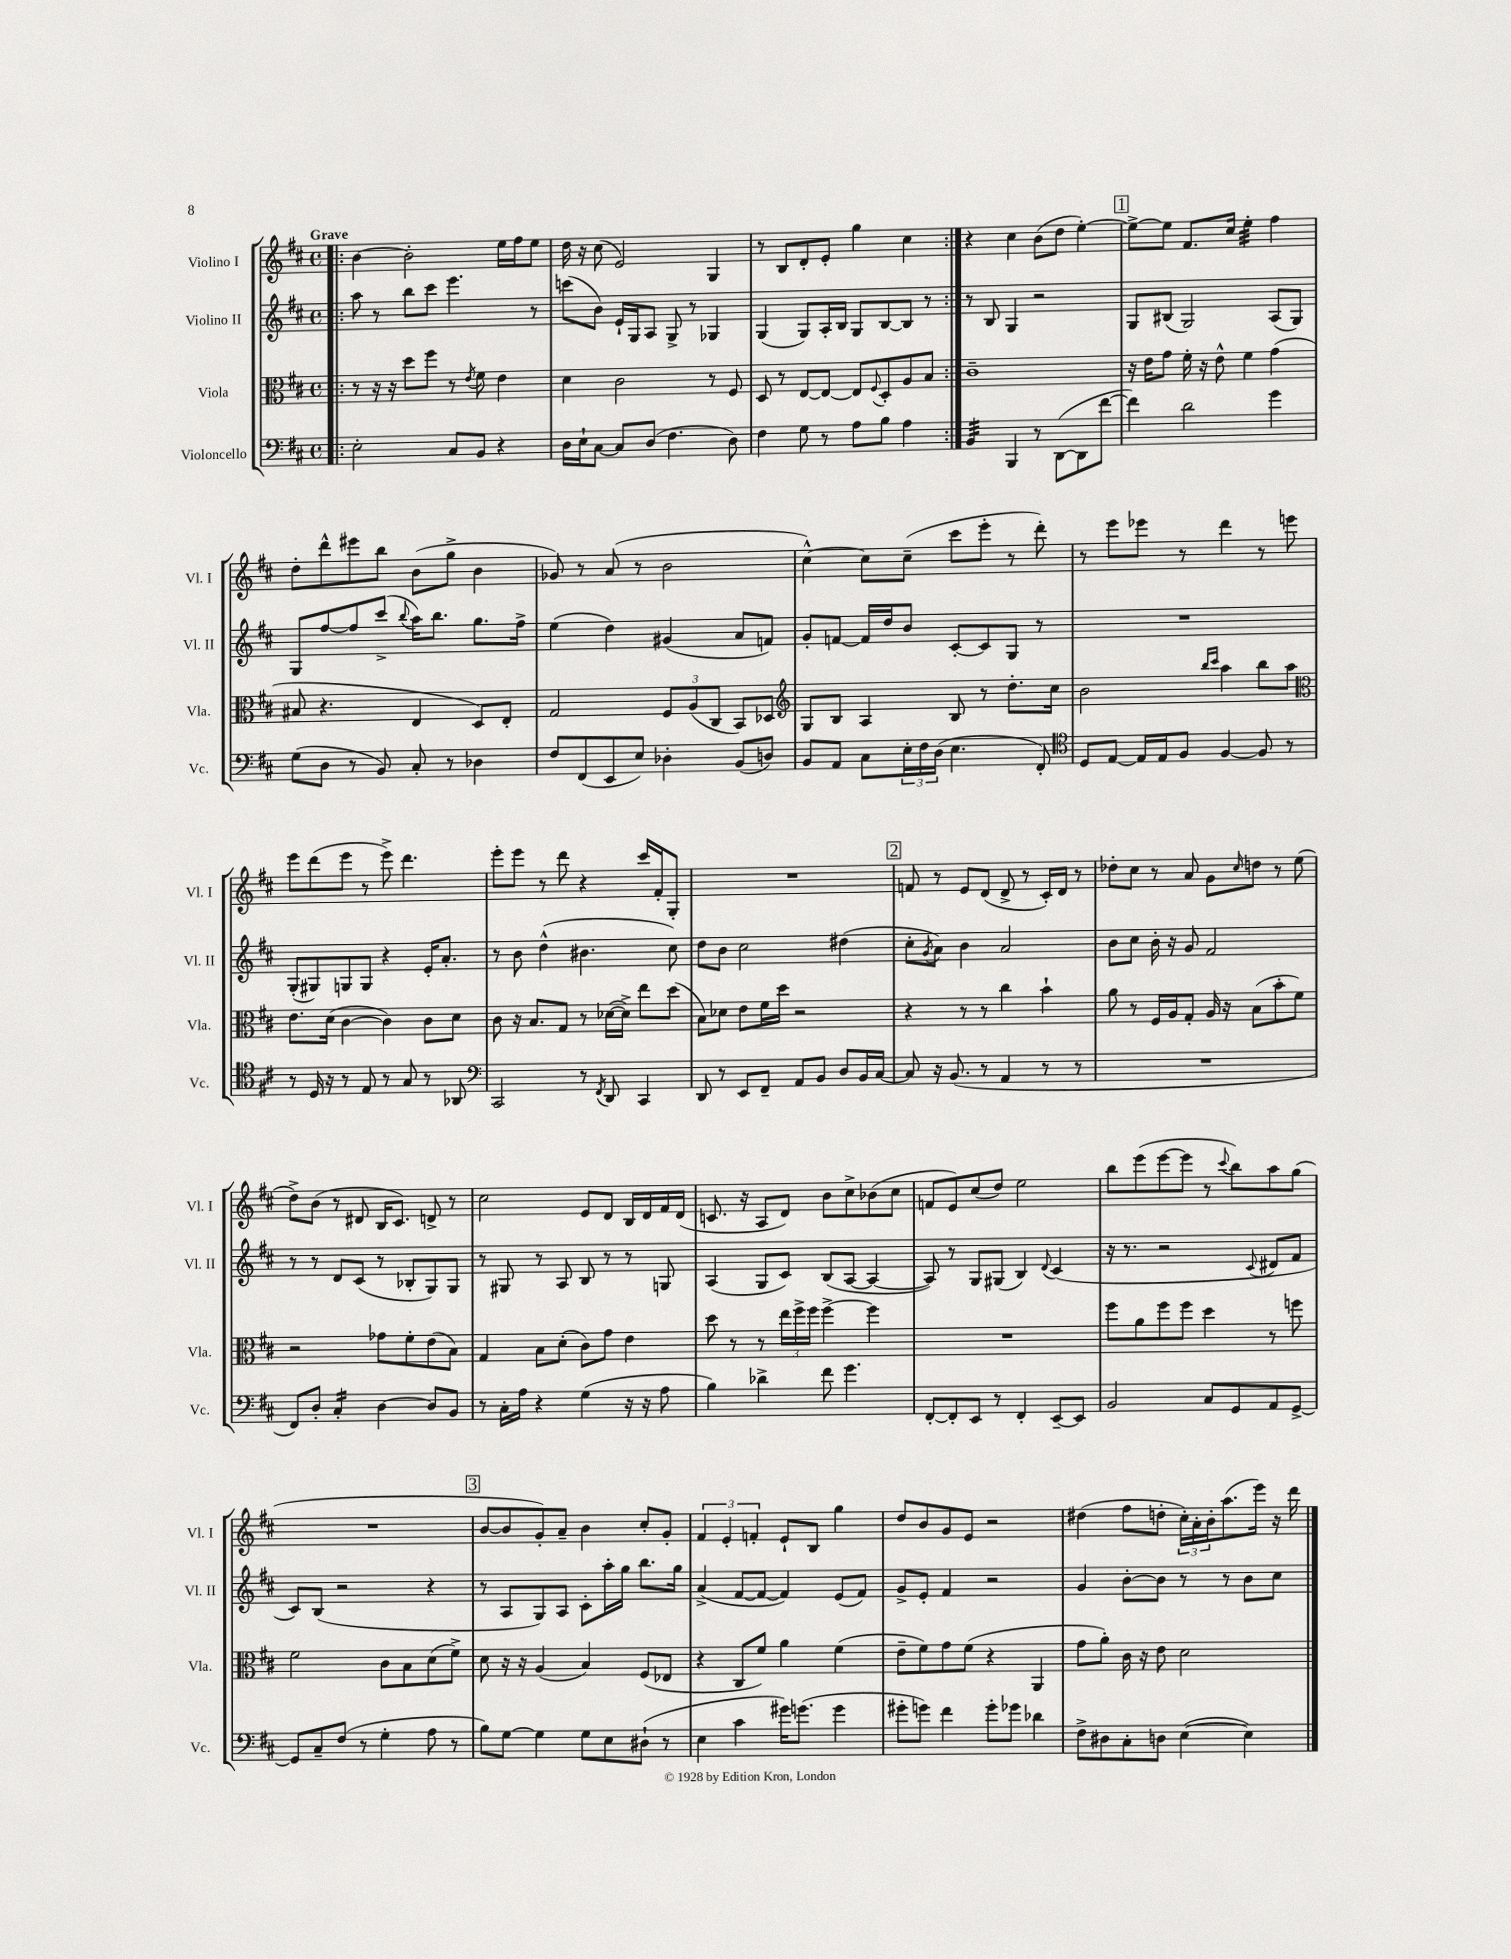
<<
\new StaffGroup <<
\new Staff = "s0" \with { instrumentName = "Violino I" shortInstrumentName = "Vl. I" } {
    \clef treble \key d \major \defaultTimeSignature \time 4/4 \tempo "Grave"
    \repeat volta 2 { \bar ".|:" b'4~ b'2-. e''16 fis''16 e''8 |
    d''16 r16 cis''8( e'2) g4 |
    r8 b8 d'8-. e'8-. g''4 cis''4 | }
    r4 cis''4 b'8( d''8 e''4~-.) |
    \mark \markup { \box "1" } e''8~-> e''8 fis'8. cis''16 e''4:32-. fis''4 |
    d''8-. d'''8-^ eis'''8 b''8 b'8( g''8-> b'4 |
    ges'8) r8 a'8( r8 b'2 |
    cis''4~-^) cis''8 cis''8--( cis'''8 e'''8-. r8 d'''8-.) |
    r8 e'''8 ees'''8 r8 d'''4 r8 e'''8 |
    e'''8 d'''8( e'''8 r8 e'''8->) d'''4. |
    e'''8-. e'''8 r8 d'''8 r4 cis'''16 fis'16-. g8-. |
    R1 |
    \mark \markup { \box "2" } f'8 r8 e'8 d'8( d'8-> r8 cis'16-.) d'16 r8 |
    des''8-. cis''8 r8 a'8 g'8 \grace { cis''16 } d''8 r8 e''8( |
    d''8->) b'8( r8 dis'8 b16 cis'8.) d'8-> r8 |
    cis''2 e'8 d'8 b16 d'16 fis'16 d'16( |
    c'8. r16 a8 d'8) b'8 cis''8-> bes'8( cis''8 |
    f'8 e'8) cis''8( d''8) e''2 |
    b''8 e'''8( e'''8~ e'''8 r8 \appoggiatura { cis'''8 } b''8) a''8 g''8( |
    R1 |
    \mark \markup { \box "3" } b'8~ b'8 g'8-.) a'8-- b'4 cis''8-. g'8-. |
    \tuplet 3/2 { fis'4 e'4-. f'4-. } e'8-! b8 g''4 |
    d''8 b'8 g'8 e'8 r2 |
    dis''4( fis''8 d''8-. \tuplet 3/2 { cis''16-.) a'16-. b'16-. } a''8.( e'''16) r16 d'''16 \bar "|." |
}
\new Staff = "s1" \with { instrumentName = "Violino II" shortInstrumentName = "Vl. II" } {
    \clef treble \key d \major \defaultTimeSignature \time 4/4
    \repeat volta 2 { \bar ".|:" a''8 r8 b''8 cis'''8 e'''4. r8 |
    c'''8( b'8) e'16-! g16 a8 g8-> r8 ges4 |
    g4( g8) a16-. b16 g8 b8~ b8 r8 | }
    r8 b8 g4 r2 |
    \mark \markup { \box "1" } g8 bis8( g2) a8( g8) |
    g8 fis''8~ fis''8 cis'''8->( \appoggiatura { b''8 } a''16) b''8. g''8. fis''16-> |
    e''4( d''4) gis'4( a'8 f'8) |
    g'8-. f'8~ f'16 d''16 b'8 cis'8~-. cis'8 g8 r8 |
    R1 |
    g8-.( gis8) g8 g8 r4 e'16-. a'8.-. |
    r8 b'8 d''4-^( bis'4. cis''8) |
    d''8 b'8 cis''2 dis''4( |
    \mark \markup { \box "2" } cis''8-. \acciaccatura { g'8 } a'8) b'4 a'2 |
    b'8 cis''8 b'16-. r16 g'8 fis'2 |
    r8 r8 d'8 cis'8( r8 bes8-. g8) g8 |
    r8 gis8 r8 a8 b8 r8 r8 g8 |
    a4( g8 cis'8) b8( a8~ a4~ |
    a8) r8 g8 gis8( b4) \appoggiatura { d'8 } cis'4( |
    r16 r8. r2 \appoggiatura { cis'8 } dis'8 fis'8 |
    cis'8) b8( r2 r4 |
    \mark \markup { \box "3" } r8 a8 g8) a8 cis'8-. a''16-. g''16 b''8. g''16 |
    a'4->( fis'8~ fis'8~ fis'4) e'8( fis'8) |
    g'8-> e'8-. fis'4 r2 |
    g'4 b'8~-. b'8 r8 r8 b'8 cis''8 \bar "|." |
}
\new Staff = "s2" \with { instrumentName = "Viola" shortInstrumentName = "Vla." } {
    \clef alto \key d \major \defaultTimeSignature \time 4/4
    \repeat volta 2 { \bar ".|:" r8 r16 r16 d''8 fis''8 r8 \acciaccatura { e'8 } fis'8 e'4 |
    d'4 cis'2 r8 fis8 |
    d8 r8 e8~ e8~ e8 \appoggiatura { fis8 } d8-. a8 b8 | }
    cis'1-- |
    \mark \markup { \box "1" } r16 e'16 g'8 fis'16-. r16 e'8-^ fis'4 g'4( |
    bis8 r4. e4 d8) e8-. |
    g2 \tuplet 3/2 { fis8 a8( cis8 } b,8) des8 |
    \clef treble g8 b8 a4 b8 r8 d''8.-. cis''16 |
    b'2 \grace { b''16 cis'''16 } a''4 b''8 a''8 |
    \clef alto e'8. d'16( cis'4~ cis'4) cis'8 d'8 |
    cis'8 r16 b8. g8 r8 des'16~( des'16->) e''8 d''8( |
    b8) des'8 e'8 fis'16 d''16 r2 |
    \mark \markup { \box "2" } r4 r8 r8 cis''4 b'4-! |
    a'8 r8 fis16 a16 g8-. a16 r16 b8( b'8-. fis'8) |
    r2 ges'8 fis'8-. e'8( b8) |
    g4 b8 d'8-.( cis'8) g'8 e'4 |
    d''8 r8 r8 \tuplet 3/2 { e''16 fis''16-> fis''16 } fis''4~-> fis''4 |
    R1 |
    fis''8 a'8 fis''8 fis''8 d''4 r8 f''8 |
    fis'2 cis'8 b8 d'8( fis'8->) |
    \mark \markup { \box "3" } d'8 r16 r16 a4( b4) fis8( ees8 |
    r4 cis8 fis'8) a'4 fis'4( |
    e'8-- fis'8) g'8 fis'8( r4 a,4 |
    g'8 a'8-.) cis'16 r16 e'8 d'2 \bar "|." |
}
\new Staff = "s3" \with { instrumentName = "Violoncello" shortInstrumentName = "Vc." } {
    \clef bass \key d \major \defaultTimeSignature \time 4/4
    \repeat volta 2 { \bar ".|:" e2-. cis8 b,8 r4 |
    d16 e16-! cis8~ cis8 d8( fis4. d8) |
    fis4 g8 r8 a8 b8 a4 | }
    b,4:32 b,,4 r8 d,8~( d,8 fis'8~ |
    \mark \markup { \box "1" } fis'4) d'2 g'4 |
    g8( d8 r8 b,8) cis8-. r8 des4 |
    fis8 fis,8( e,8 e8) des4-. b,8( d8) |
    b,8 a,8 cis8 \tuplet 3/2 { e16-. fis16 d16( } e4. fis,8-.) |
    \clef tenor d8 e8~ e16 e16 fis8 fis4~ fis8 r8 |
    r8 d16 r16 r8 e8 r8 g8 r8 aes,8 |
    \clef bass cis,2 r8 \acciaccatura { fis,8 } d,8 cis,4 |
    d,8 r8 e,8 fis,8-- a,8 b,8 d8 b,16 cis16~ |
    \mark \markup { \box "2" } cis8 r16 b,8.( r8 a,4 r8 r8 |
    R1 |
    fis,8) d8-. cis4:16-. d4~ d8 b,8 |
    r8 cis16-. a16 r4 g4( r16 r16 a8 |
    b4) des'4-> fis'8 g'4. |
    fis,8~-. fis,8-. e,8 r8 fis,4-. e,8~-- e,8 |
    b,2 cis8 g,8 a,8 g,8~-> |
    g,8 cis8-- fis8( r8 g4-. a8 r8 |
    \mark \markup { \box "3" } b8) g8~ g4 g8 e8 dis8-!( r8 |
    e4 cis'4 gis'16) g'8.( g'4 |
    gis'8-. g'8) fis'4 g'8-. ges'8 des'4 |
    fis8-> dis8 cis8-. d8 e4~( e4) \bar "|." |
}
>>
>>
\layout { \context { \Score \remove "Bar_number_engraver" } }
